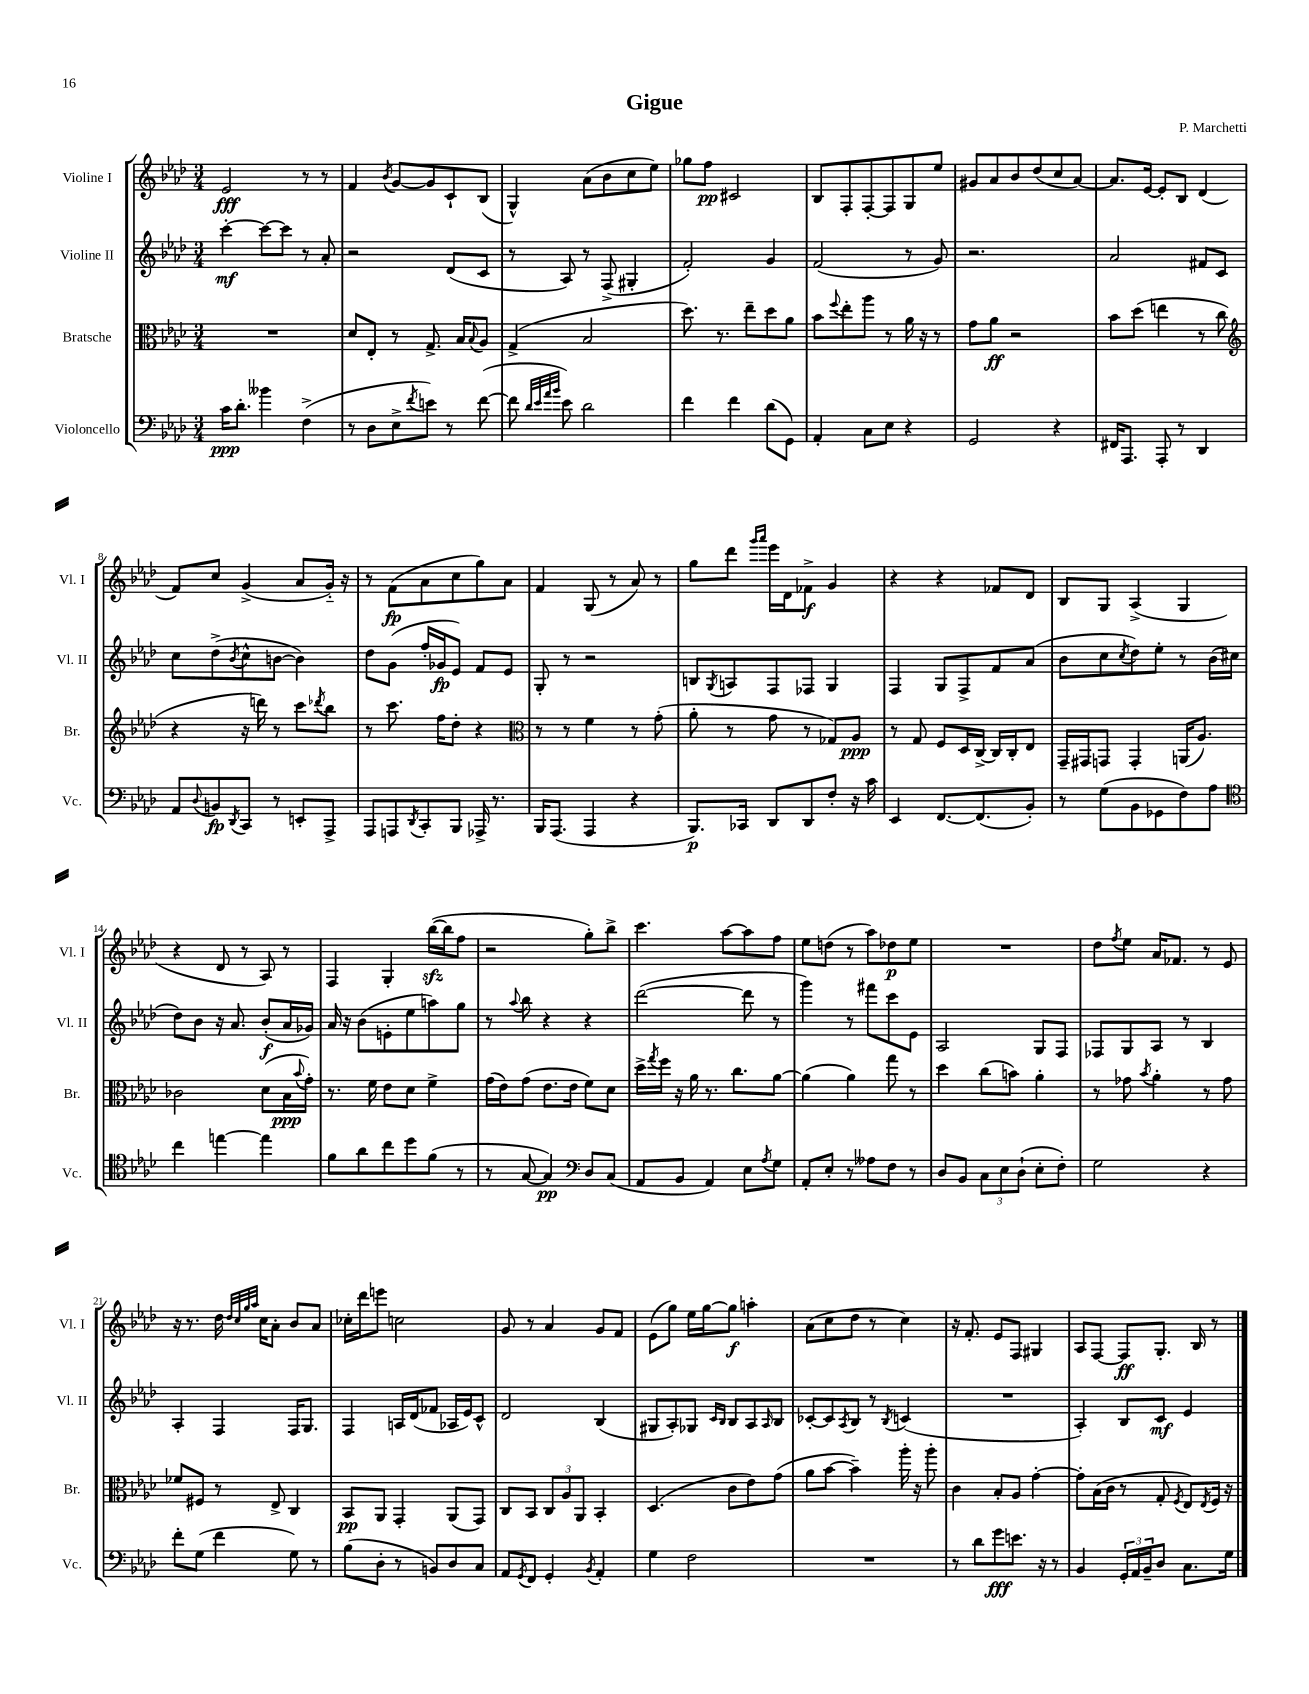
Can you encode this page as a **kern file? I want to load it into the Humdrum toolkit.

**kern	**dynam	**kern	**dynam	**kern	**dynam	**kern	**dynam
*part4	*part4	*part3	*part3	*part2	*part2	*part1	*part1
*staff4	*staff4	*staff3	*staff3	*staff2	*staff2	*staff1	*staff1
*I"Violoncello	*	*I"Bratsche	*	*I"Violine II	*	*I"Violine I	*
*I'Vc.	*	*I'Br.	*	*I'Vl. II	*	*I'Vl. I	*
*clefF4	*	*clefC3	*	*clefG2	*	*clefG2	*
*k[b-e-a-d-]	*	*k[b-e-a-d-]	*	*k[b-e-a-d-]	*	*k[b-e-a-d-]	*
*M3/4	*	*M3/4	*	*M3/4	*	*M3/4	*
=1	=1	=1	=1	=1	=1	=1	=1
16c\KL	ppp	2.r	.	[4ccc'\	mf	2e-/	fff
8.d-'\J	.	.	.	.	.	.	.
4b--X\	.	.	.	8ccc\L_	.	.	.
.	.	.	.	8ccc\J]	.	.	.
(4F^\	.	.	.	8r	.	8r	.
.	.	.	.	8a-'/	.	8r	.
=2	=2	=2	=2	=2	=2	=2	=2
8r	.	8d-/L	.	2r	.	4f/	.
8D-\L	.	8E-'/J	.	.	.	.	.
.	.	.	.	.	.	8qb-/	.
8E-^\	.	8r	.	.	.	[8g/L	.
8qf/	.	.	.	.	.	.	.
8en\J)	.	8.G^/	.	.	.	8g/]	.
8r	.	.	.	(8d-/L	.	8c`/	.
.	.	16B-/KL	.	.	.	.	.
.	.	8qqB-/	.	.	.	.	.
([8f\	.	8A-/J	.	8c/J	.	(8B-/J	.
=3	=3	=3	=3	=3	=3	=3	=3
8f\]	.	(4G^/	.	8r	.	4G^^/)	.
32qqd-/LLL	.	.	.	.	.	.	.
32qqe-/	.	.	.	.	.	.	.
32qqa-/	.	.	.	.	.	.	.
32qqb-/JJJ	.	.	.	.	.	.	.
8e-\)	.	.	.	8A-/)	.	.	.
2d-\	.	2B-/	.	8r	.	(8a-\L	.
.	.	.	.	(8F^/	.	8b-\	.
.	.	.	.	4G#X'/	.	8cc\	.
.	.	.	.	.	.	8ee-\J)	.
=4	=4	=4	=4	=4	=4	=4	=4
4f\	.	8.dd-\)	.	2f'/)	.	8gg-X\L	.
.	.	.	.	.	.	8ff\J	pp
.	.	8.r	.	.	.	.	.
4f\	.	.	.	.	.	2c#X/	.
.	.	8ee-~\L	.	.	.	.	.
(8d-\L	.	8dd-\	.	4g/	.	.	.
8GG\J)	.	8a-\J	.	.	.	.	.
=5	=5	=5	=5	=5	=5	=5	=5
4AA-'/	.	8b-\L	.	(2f/	.	8B-/L	.
.	.	8qqff/	.	.	.	.	.
.	.	8ee-'\	.	.	.	8F'/	.
8C\L	.	8aa-\J	.	.	.	[8F'/	.
8E-\J	.	8r	.	.	.	8F/]	.
4r	.	16a-\	.	8r	.	8G/	.
.	.	16r	.	.	.	.	.
.	.	8r	.	8g/)	.	8ee-/J	.
=6	=6	=6	=6	=6	=6	=6	=6
2GG/	.	8g\L	.	2.r	.	8g#X/L	.
.	.	8a-\J	ff	.	.	8a-/	.
.	.	2r	.	.	.	8b-/	.
.	.	.	.	.	.	(8dd-/	.
4r	.	.	.	.	.	8cc/	.
.	.	.	.	.	.	[8a-/J)	.
=7	=7	=7	=7	=7	=7	=7	=7
16FF#X/KL	.	8b-\L	.	2a-/	.	8.a-/L]	.
8.AAA-/J	.	.	.	.	.	.	.
.	.	(8dd-\J	.	.	.	.	.
.	.	.	.	.	.	[16e-/Jk	.
8AAA-'/	.	4een\	.	.	.	8e-'/L]	.
8r	.	.	.	.	.	8B-/J	.
4DD-/	.	8r	.	8f#X/L	.	(4d-/	.
.	.	8cc\	.	8c/J	.	.	.
!!LO:LB:g=z
=8	=8	=8	=8	=8	=8	=8	=8
*	*	*clefG2	*	*	*	*	*
8AA-/L	.	4r	.	8cc\L	.	8f/L)	.
8qqD-/	.	.	.	.	.	.	.
8BBn/	fp	.	.	(8dd-^\	.	8cc/J	.
8qDD-/	.	.	.	8qb-/	.	.	.
8CC/J	.	16r	.	8cc^^\	.	(4g^/	.
.	.	16dddn\)	.	.	.	.	.
8r	.	8r	.	[8bn\J	.	.	.
8EEn'/L	.	8ccc\L	.	4b\])	.	8a-/L	.
.	.	8qddd-X/	.	.	.	.	.
8AAA-^/J	.	8bb-\J	.	.	.	16g/Jk)	.
.	.	.	.	.	.	16r	.
=9	=9	=9	=9	=9	=9	=9	=9
8AAA-/L	.	8r	.	8dd-\L	.	8r	.
8AAAn/	.	8.ccc\	.	(8g\J	.	(8f\L	fp
8qDD-/	.	.	.	.	.	.	.
8CC'/	.	.	.	16ff'/LL	.	8a-\	.
.	.	16ff\KL	.	16g-X/J	fp	.	.
8BBB-/J	.	8dd-'\J	.	8e-/J)	.	8cc\	.
16AAA-X^/	.	4r	.	8f/L	.	8gg\)	.
8.r	.	.	.	.	.	.	.
.	.	.	.	8e-/J	.	8a-\J	.
=10	=10	=10	=10	=10	=10	=10	=10
*	*	*clefC3	*	*	*	*	*
16BBB-/KL	.	8r	.	8G'/	.	4f/	.
(8.AAA-/J	.	.	.	.	.	.	.
.	.	8r	.	8r	.	.	.
4AAA-/	.	4f\	.	2r	.	(8G/	.
.	.	.	.	.	.	8r	.
4r	.	8r	.	.	.	8a-/)	.
.	.	(8g'\	.	.	.	8r	.
=11	=11	=11	=11	=11	=11	=11	=11
8.BBB-/L)	p	8a-'\	.	8Bn/L	.	8gg\L	.
.	.	.	.	8qG/	.	.	.
.	.	8r	.	8An/	.	8ddd-\J	.
16CC-X/Jk	.	.	.	.	.	.	.
.	.	.	.	.	.	16qqggg/LL	.
.	.	.	.	.	.	16qqaaa-/JJ	.
8DD-/L	.	8g\	.	8F/	.	16eee-\LL	.
.	.	.	.	.	.	16d-\J	.
8DD-/	.	8r	.	8F-X/J	.	8f-X^\J	f
8F'/J	.	8G-X/L)	.	4G/	.	4g/	.
16r	.	8A-/J	ppp	.	.	.	.
16c\	.	.	.	.	.	.	.
=12	=12	=12	=12	=12	=12	=12	=12
4EE-/	.	8r	.	4F/	.	4r	.
.	.	8G/	.	.	.	.	.
[8.FF/L	.	8F/L	.	8G/L	.	4r	.
.	.	16D-/L	.	8F^/	.	.	.
(8.FF/]	.	[16C^/JJ	.	.	.	.	.
.	.	16C/LL]	.	8f/	.	8f-X/L	.
.	.	16C'/J	.	.	.	.	.
8BB-'/J)	.	8E-/J	.	(8a-/J	.	8d-/J	.
=13	=13	=13	=13	=13	=13	=13	=13
8r	.	16GG~/LL	.	8b-\L	.	8B-/L	.
.	.	16GG#X/J	.	.	.	.	.
(8G\L	.	8GGn/J	.	8cc\	.	8G/J	.
.	.	.	.	8qcc/	.	.	.
8BB-\	.	4GG'/	.	8dd-\)	.	(4A-^/	.
8GG-X\	.	.	.	8ee-'\J	.	.	.
8F\)	.	(16AAn/KL	.	8r	.	4G/	.
.	.	8.A-/J)	.	.	.	.	.
8A-\J	.	.	.	(16b-\LL	.	.	.
.	.	.	.	16cc#X\JJ	.	.	.
!!LO:LB:g=z
=14	=14	=14	=14	=14	=14	=14	=14
*clefC4	*	*	*	*	*	*	*
4cc\	.	2c-X\	.	8dd-\L)	.	4r	.
.	.	.	.	8b-\J	.	.	.
[4een\	.	.	.	16r	.	8d-/	.
.	.	.	.	8.a-/	.	.	.
.	.	.	.	.	.	8r	.
4ee\]	.	(8d-\L	.	(8b-'/L	f	8A-/)	.
.	.	16B-\L	ppp	16a-/L	.	8r	.
.	.	8qqb-/	.	.	.	.	.
.	.	16g'\JJ)	.	16g-X/JJ)	.	.	.
=15	=15	=15	=15	=15	=15	=15	=15
8f\L	.	8.r	.	16a-/	.	4F/	.
.	.	.	.	16r	.	.	.
8a-\	.	.	.	(8b-\L	.	.	.
.	.	16f\	.	.	.	.	.
8cc\	.	8e-\L	.	8en'\	.	4G'/	.
8dd-\	.	8d-\J	.	8ee-\	.	.	.
(8f\J	.	4f^\	.	8aan\)	.	([16bb-zz\LL	.
.	.	.	.	.	.	16bb-\J]	.
8r	.	.	.	8gg\J	.	8ff\J	.
=16	=16	=16	=16	=16	=16	=16	=16
8r	.	(16g\LL	.	8r	.	2r	.
.	.	16e-\J)	.	.	.	.	.
.	.	.	.	8qqaa-/	.	.	.
[8G/	.	(8g\J	.	8bb-\	.	.	.
4G/])	pp	8.e-\L	.	4r	.	.	.
.	.	16e-\Jk	.	.	.	.	.
*clefF4	*	*	*	*	*	*	*
8D-/L	.	8f\L)	.	4r	.	8gg'\L)	.
(8C/J	.	8d-\J	.	.	.	8bb-^\J	.
=17	=17	=17	=17	=17	=17	=17	=17
8AA-/L	.	16dd-^\LL	.	([2ddd-\	.	4.ccc\	.
.	.	8qgg/	.	.	.	.	.
.	.	16ff\JJ	.	.	.	.	.
8BB-/J	.	16r	.	.	.	.	.
.	.	16a-\	.	.	.	.	.
4AA-/)	.	8.r	.	.	.	.	.
.	.	.	.	.	.	[8aa-\L	.
.	.	8.cc\L	.	.	.	.	.
8E-\L	.	.	.	8ddd-\]	.	8aa-\]	.
8qA-/	.	.	.	.	.	.	.
8G\J	.	[8a-\J	.	8r	.	8ff\J	.
=18	=18	=18	=18	=18	=18	=18	=18
8AA-'/L	.	(4a-\]	.	4ggg\)	.	8ee-\L	.
8E-'/J	.	.	.	.	.	(8ddn\J	.
8r	.	4a-\)	.	8r	.	8r	.
8A--X\L	.	.	.	8fff#X\L	.	8aa-\L)	.
8F\J	.	8gg\	.	8ccc\	.	8dd-X\	p
8r	.	8r	.	8e-\J	.	8ee-\J	.
=19	=19	=19	=19	=19	=19	=19	=19
8D-/L	.	4dd-\	.	2A-/	.	2.r	.
8BB-/J	.	.	.	.	.	.	.
12C\L	.	(8cc\L	.	.	.	.	.
12E-\	.	.	.	.	.	.	.
.	.	8bn\J)	.	.	.	.	.
(12D-`\J	.	.	.	.	.	.	.
8E-'\L	.	4a-'\	.	8G/L	.	.	.
8F'\J)	.	.	.	8F/J	.	.	.
=20	=20	=20	=20	=20	=20	=20	=20
2G\	.	8r	.	8F-X/L	.	8dd-\L	.
.	.	.	.	.	.	8qff/	.
.	.	8g-X\	.	8G/	.	8ee-\J	.
.	.	8qb-/	.	.	.	.	.
.	.	4a-'\	.	8A-/J	.	16a-/KL	.
.	.	.	.	.	.	8.f-X/J	.
.	.	.	.	8r	.	.	.
4r	.	8r	.	4B-/	.	8r	.
.	.	8g-\	.	.	.	8e-/	.
!!LO:LB:g=z
=21	=21	=21	=21	=21	=21	=21	=21
8f'\L	.	8f-X/L	.	4A-'/	.	16r	.
.	.	.	.	.	.	8.r	.
(8G\J	.	8F#X/J	.	.	.	.	.
4f\	.	8r	.	4F/	.	16dd-\	.
.	.	.	.	.	.	32qqdd-/LLL	.
.	.	.	.	.	.	32qqcc/	.
.	.	.	.	.	.	32qqgg/	.
.	.	.	.	.	.	32qqaa-/JJJ	.
.	.	.	.	.	.	16cc\KL	.
.	.	8E-^/	.	.	.	8a-'\J	.
8G\)	.	4C/	.	16F/KL	.	8b-/L	.
.	.	.	.	8.G/J	.	.	.
8r	.	.	.	.	.	8a-/J	.
=22	=22	=22	=22	=22	=22	=22	=22
(8B-\L	.	8BB-/L	pp	4F/	.	16cc-X'\LL	.
.	.	.	.	.	.	16ddd-\J	.
8D-'\J	.	8AA-/J	.	.	.	8eeen\J	.
8r	.	4GG'/	.	16An/LL	.	2ccn\	.
.	.	.	.	(16d-/J	.	.	.
8BBn/L)	.	.	.	8f-X/J	.	.	.
8D-/	.	(8AA-/L	.	16A-X/LL	.	.	.
.	.	.	.	16e-/J)	.	.	.
8C/J	.	8GG/J)	.	8c^^/J	.	.	.
=23	=23	=23	=23	=23	=23	=23	=23
8AA-/L	.	8C/L	.	2d-/	.	8g/	.
8qGG/	.	.	.	.	.	.	.
8FF/J	.	8BB-/J	.	.	.	8r	.
4GG'/	.	12C/L	.	.	.	4a-/	.
.	.	12A-/	.	.	.	.	.
.	.	12AA-/J	.	.	.	.	.
8qBB-/	.	.	.	.	.	.	.
4AA-'/	.	4BB-'/	.	(4B-/	.	8g/L	.
.	.	.	.	.	.	8f/J	.
=24	=24	=24	=24	=24	=24	=24	=24
4G\	.	(4.D-/	.	8G#X/L	.	(8e-\L	.
.	.	.	.	8A-'/)	.	8gg\J)	.
2F\	.	.	.	8G-X/J	.	16ee-\LL	.
.	.	.	.	.	.	[16gg\J	.
.	.	.	.	16qqc/LL	.	.	.
.	.	.	.	16qqB-/JJ	.	.	.
.	.	8c\L	.	8B-/L	.	8gg\J]	f
.	.	8e-\)	.	8A-/	.	4aan'\	.
.	.	.	.	16qqA-/	.	.	.
.	.	(8g\J	.	8B-/J	.	.	.
=25	=25	=25	=25	=25	=25	=25	=25
2.r	.	8a-\L	.	[8c-X'/L	.	(8a-\L	.
.	.	[8b-\J	.	8c-/]	.	8cc\	.
.	.	.	.	8qA-/	.	.	.
.	.	4b-~\])	.	8B-/J	.	8dd-\J	.
.	.	.	.	8r	.	8r	.
.	.	.	.	8qB-/	.	.	.
.	.	16aa-'\	.	(4cn/	.	4cc\)	.
.	.	16r	.	.	.	.	.
.	.	8aa-'\	.	.	.	.	.
=26	=26	=26	=26	=26	=26	=26	=26
8r	.	4c\	.	2.r	.	16r	.
.	.	.	.	.	.	8.f'/	.
8d-\L	.	.	.	.	.	.	.
8g\	fff	8B-'/L	.	.	.	8e-/L	.
8.en\J	.	8A-/J	.	.	.	8F/J	.
.	.	[4g'\	.	.	.	4G#X/	.
16r	.	.	.	.	.	.	.
8r	.	.	.	.	.	.	.
=27	=27	=27	=27	=27	=27	=27	=27
4BB-/	.	8g'\L]	.	4A-'/)	.	8A-/L	.
.	.	(16B-\L	.	.	.	[8F/J	.
.	.	16c\JJ	.	.	.	.	.
24GG'/LL	.	8r	.	8B-/L	.	8F/L]	ff
24AA-/	.	.	.	.	.	.	.
24BB-~/J	.	.	.	.	.	.	.
8D-/J	.	8G'/	.	8c/J	mf	8.G'/J	.
.	.	8qF/	.	.	.	.	.
8.C\L	.	8E-/L)	.	4e-/	.	.	.
.	.	.	.	.	.	16B-/	.
.	.	8qE-/	.	.	.	.	.
.	.	16F/Jk	.	.	.	8r	.
16G\Jk	.	16r	.	.	.	.	.
==	==	==	==	==	==	==	==
*-	*-	*-	*-	*-	*-	*-	*-
